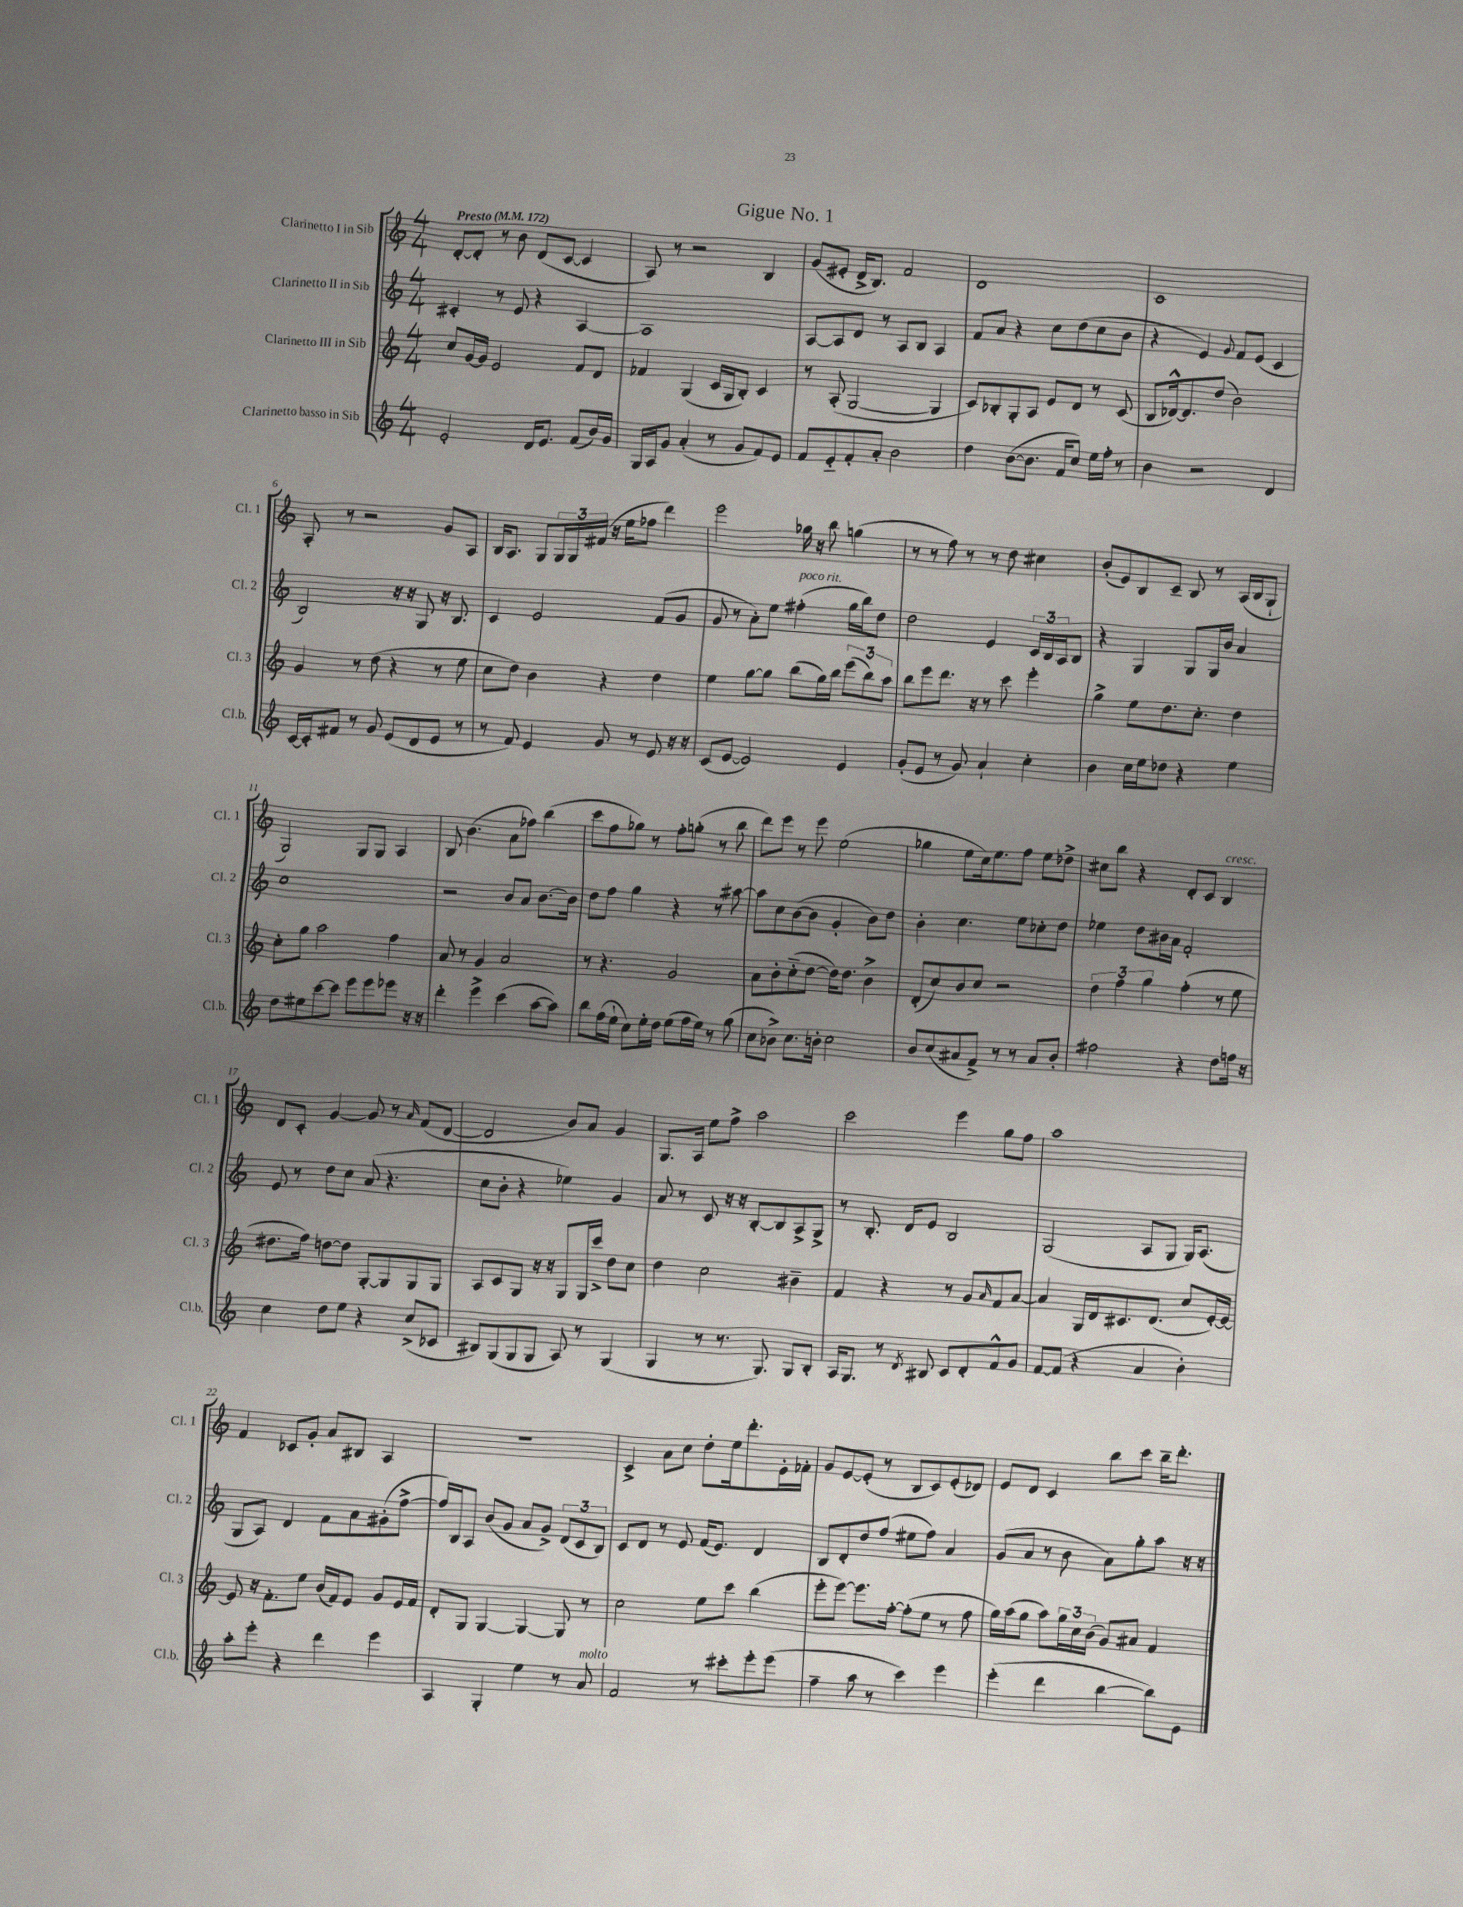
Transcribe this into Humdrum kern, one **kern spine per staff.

**kern	**kern	**kern	**kern
*staff4	*staff3	*staff2	*staff1
*clefG2	*clefG2	*clefG2	*clefG2
*k[]	*k[]	*k[]	*k[]
*M4/4	*M4/4	*M4/4	*M4/4
*MM172	*MM172	*MM172	*MM172
2e'/	8cc/L	4c#'/	[8d'/L
.	[16g/L	.	8d'/]J
.	16g/]JJ	.	.
.	2e/	8r	8r
.	.	8e/	8b\
16d/LK	.	4r	(8d/L
8.e/J	.	.	.
.	.	.	[8c/J
(8f/L	8f/L	[4A/	4c/]
16b/L)	8d/J	.	.
16g/JJ	.	.	.
=	=	=	=
16G/LL	4f-/	1A]	8A/)
16A/J	.	.	.
8g/J	.	.	8r
(4a'/	(4G/	.	2r
8r	16c/LL	.	.
.	16G/J	.	.
8g/L	8B'/J)	.	.
8f/)	4c/	.	4B/
8e/J	.	.	.
=	=	=	=
8f/L	8r	[8A/L	(8g/L
8e'~/	(8A'/	8A/]	8e#'/J
8f'/	[2G/	8d/J	16d^/LK
.	.	.	8.B/J)
8a'/J	.	8r	.
2b\	.	8A/L	2f/
.	.	8B/J	.
.	4G/]	4A/	.
=	=	=	=
4dd\	8c/L)	8f/L	1d
.	8B-'/	8a/J	.
([8b\L	8G'/	4r	.
8.b\]J	8A/J	.	.
.	8e/L	8cc\L	.
16f/LK	.	.	.
8cc/J)	8d/J	(8dd\	.
16ee\LL	8r	8cc\	.
16ff'\JJ	.	.	.
8r	(8c/	8b\J	.
=	=	=	=
4b\	8B/L	4r	1c
.	[16d-^^/k)	.	.
.	8.d-/]	.	.
2r	.	4e/)	.
.	(8dd/J	.	.
.	.	8qqg/	.
.	2b\)	8f/L	.
.	.	(8e/J	.
4d/	.	4c/	.
=	=	=	=
[16c/LL	4g/	2B/)	8A'/
16c'/]J	.	.	.
8f#/J	.	.	8r
8r	8r	.	2r
8g/	(8dd\	.	.
(8e/L	4r	16r	.
.	.	16r	.
8d/	.	8G/	.
8e/J	8r	16r	8g/L
.	.	8.B/	.
8r	8ee\	.	8A/J
=	=	=	=
8r	8cc\L	4c/	16B/LK
.	.	.	8.A/J
8f/)	8dd\J)	.	.
4e/	4b\	2e/	8G/L
.	.	.	24G/L
.	.	.	24G/
.	.	.	(24f#/JJ
8g/	4r	.	16r
.	.	.	16ee\LK
8r	.	.	8ff-\J
8e/	4dd\	(8f/L	4ddd\)
16r	.	8g/J	.
16r	.	.	.
=	=	=	=
(8c/L	4ee\	8g/	2eee\
[8e/J	.	8r	.
2e/])	[8gg\L	8a'\L)	.
.	8gg\]J	8ee\J	.
.	(8bb\L	(4ff#'\	16gg-\
.	.	.	16r
.	16gg\L)	.	8bb\
.	16bb\JJ	.	.
4e/	(12eee\L	16gg\LL	(4gg\
.	.	16bb\J)	.
.	12bb\)	.	.
.	.	8dd\J	.
.	12aa\J	.	.
=	=	=	=
(8g'/L	8bb\L	2dd\	8r
8e/J	8eee\	.	8r
8r	8.ddd\J	.	8ff\)
8g/)	.	.	8r
.	16r	.	.
4a`/	8r	4e/	8r
.	8ccc\	.	8dd\
4cc'\	4eee'\	24c/LL	4cc#\
.	.	24B/	.
.	.	24A/J	.
.	.	8B/J	.
=	=	=	=
4b\	4gg^\	4r	(8b'/L
.	.	.	8e/)
16cc\LL	8ee\L	4G/	8B/
16ee\J	.	.	.
8dd-\J	8.dd\	.	8c~/J
4r	.	8G/L	8B/
.	8.cc'\J	.	.
.	.	16G/L	8r
.	.	16b/JJ	.
4ee\	4dd\	4a/	(16A/LL
.	.	.	16B/J
.	.	.	8G`/J
=	=	=	=
8dd\L	8cc'\L	1cc	2G/)
8ee#\	8gg\J	.	.
[8ccc\	2aa\	.	.
8ccc\]J	.	.	.
8eee\L	.	.	8G/L
8eee\	.	.	8G/J
8eee-\J	4ff\	.	4A/
16r	.	.	.
16r	.	.	.
=	=	=	=
4ddd'\	8a/	2r	8B/
.	8r	.	(4.b\
4eee^\	4g/	.	.
(4ccc\	2a/	8b/L	8a\L
.	.	8a/J	8ff-\J)
[8aa\L	.	[8.b\L	(4bb\
8aa\]J)	.	.	.
.	.	16b\]Jk	.
=	=	=	=
8bb\L	8r	8dd\L	8ccc\L
(16ff\L	4.r	8ff\J	8ff\
16ee`\JJ	.	.	.
8cc\L)	.	4gg\	8gg-\J)
16ee'\L	.	.	8r
16dd\JJ	.	.	.
(8ee\L	2g/	4r	8ff'\L
16ff\L	.	.	(8gg'\J
16ee\JJ)	.	.	.
8r	.	8r	8r
(8gg\	.	[8aa#\	8bb\
=	=	=	=
8cc\L	8a\L	8aa#\]L	8ddd\L)
8b-^\J)	8b'\	8cc\	8eee\J
8.cc\L	(8cc'~\	([8b\	8r
.	[8dd\J	8b\]J	8eee\
16b'\Jk	.	.	.
2cc\	16dd\]LK)	4g'/	(2ee\
.	8.dd\J	.	.
.	4b^\	8b\L)	.
.	.	8dd\J	.
=	=	=	=
8b/L	(8d'/L	4b'\	4gg-\
(8cc/	8cc/)	.	.
8a#/	8b/	4.cc\	8ee\L
8f^/J)	8cc/J	.	16cc\k)
.	.	.	8.ee\
8r	2r	.	.
8r	.	8ee\L	8ff\J
8a#/L	.	8cc-'\	8ee\L
8b'/J	.	8dd\J	8dd-^\J
=	=	=	=
2ff#\	6dd\	4ee-\	8cc#\L
.	.	.	8bb\J
.	6ff\	.	.
.	.	8dd\L	4r
.	6gg\	.	.
.	.	16b#\L	.
.	.	16a\JJ	.
4r	(4ff'\	2f'/	8d'/L
.	.	.	8c/J
8dd\L	8r	.	4B/
16ff\Jk	8ee\	.	.
16r	.	.	.
=	=	=	=
4cc\	8.dd#\L	8e/	8d/L
.	.	8r	8c'/J
.	16ff\Jk)	.	.
8dd\L	[8dd\L	8dd\L	[4g/
8ee\J	8dd\]J	8cc\J	.
4r	[8G'/L	(8a/	8g/]
.	8G/]	4.r	8r
.	.	.	16qqa/
(8cc^/L	8G/	.	(8f/L
8c-/J	8G/J	.	[8d/J
=	=	=	=
8B#/L)	8A/L	8cc\L	2d/]
(8G/	8c/	8b'\J	.
8G/	8G/J	4r	.
8G/J	16r	.	.
.	16r	.	.
8A/)	8G/L	4ee-\)	8b/L)
8r	16G/L	.	8a/J
.	16ccc^/JJ	.	.
(4G/	8dd\L	4g/	4g/
.	8cc\J	.	.
=	=	=	=
4G/	4dd\	8a/	8.G/L
.	.	8r	.
.	.	.	16A/Jk
8r	2cc\	8c/	8ee\L
8.r	.	16r	8ff^\J
.	.	16r	.
.	.	[8B'/L	2aa\
8.G/)	.	.	.
.	.	8B/]	.
8G/L	4b#~\	8A^/	.
8B'/J	.	8G^/J	.
=	=	=	=
16A/LK	4f/	8r	2ccc\
8.G/J	.	.	.
.	.	8.B'/	.
8r	4r	.	.
.	.	16d/LK	.
8qd/	.	.	.
8B#/	.	8e/J	.
8c/L	8r	2B/	4eee\
8d'/	8g/L	.	.
.	16qqa/	.	.
8f^^/	8f/	.	8gg\L
8g/J	[8a/J	.	8ff\J
=	=	=	=
[8f/L	4a/]	(2G/	1aa
(8f/]J	.	.	.
4r	16G/LL	.	.
.	16d/J	.	.
.	8.c#/	.	.
4a/	.	8A/L	.
.	(8.d/J	.	.
.	.	8G/J	.
4b'\)	8cc/L	16G/LK)	.
.	.	(8.A/J	.
.	[16e'/L)	.	.
.	16e/_JJ	.	.
=	=	=	=
8aa'\L	8e/]	8G/L	4f/
8eee'\J	16r	8A/J)	.
.	8.f'\L	.	.
4r	.	4d/	8c-/L
.	8ee\J	.	8g'/J
4ddd\	(16b/LL	8f\L	8a/L
.	16f/J)	.	.
.	8e/J	8a\	8B#/J
4eee\	8g/L	(8g#'\	4A/
.	16e/L	[8ff^\J	.
.	16f/JJ	.	.
=	=	=	=
4A/	8d'/L	16ff/]LL)	1r
.	.	16B/J	.
.	8G/J	8A/J	.
4G'/	[4G/	(8b/L	.
.	.	8g/J	.
4ee\	4G/_	8a/L	.
.	.	8g^/J)	.
8r	8G/]	(12d/L	.
.	.	12c/	.
8a/	8r	.	.
.	.	12B/J)	.
=	=	=	=
2f/	2cc\	8c/L	4c^/
.	.	8d/J	.
.	.	8r	8a\L
.	.	8e/	8cc\J
8r	8ee\L	(16f/LK	8dd'\L
.	.	8.e/J)	.
8ccc#'\L	8ccc\J	.	16ee\k
.	.	.	8.ddd'\
8eee'\	(4bb\	4d/	.
(8eee\J	.	.	16e'\L
.	.	.	16f-'\JJ
=	=	=	=
4ff~\	8eee'\L	8B/L	8g/L
.	[8eee\J)	8d'/	[8e/
8aa\	8.eee\]L	8dd/	(8e'/]J
8r	.	(8ff/J	8r
.	[16ff'\Jk	.	.
4ccc\)	(8ff'\]L	8ee#\L	8B/L
.	8ee\J	8ff\J)	8c/)
4eee\	8r	4a/	(8e'/
.	8ff\	.	8d-/J)
=	=	=	=
(4eee'\	16gg\LL)	(8g/L	8e/L
.	(16aa\J	.	.
.	8gg\J	8a/J	8d/J
4ddd\	8aa\L)	8r	4c/
.	24gg\L	8b\	.
.	24cc\	.	.
.	(24b\JJ	.	.
[4bb\	8g/L)	8a\L)	8bb\L
.	8a#/J	8gg'\	8ccc\J
8bb\]L)	4f/	8aa\J	16bb~\LK
.	.	.	8.ddd'\J
8e\J	.	16r	.
.	.	16r	.
==	==	==	==
*-	*-	*-	*-
